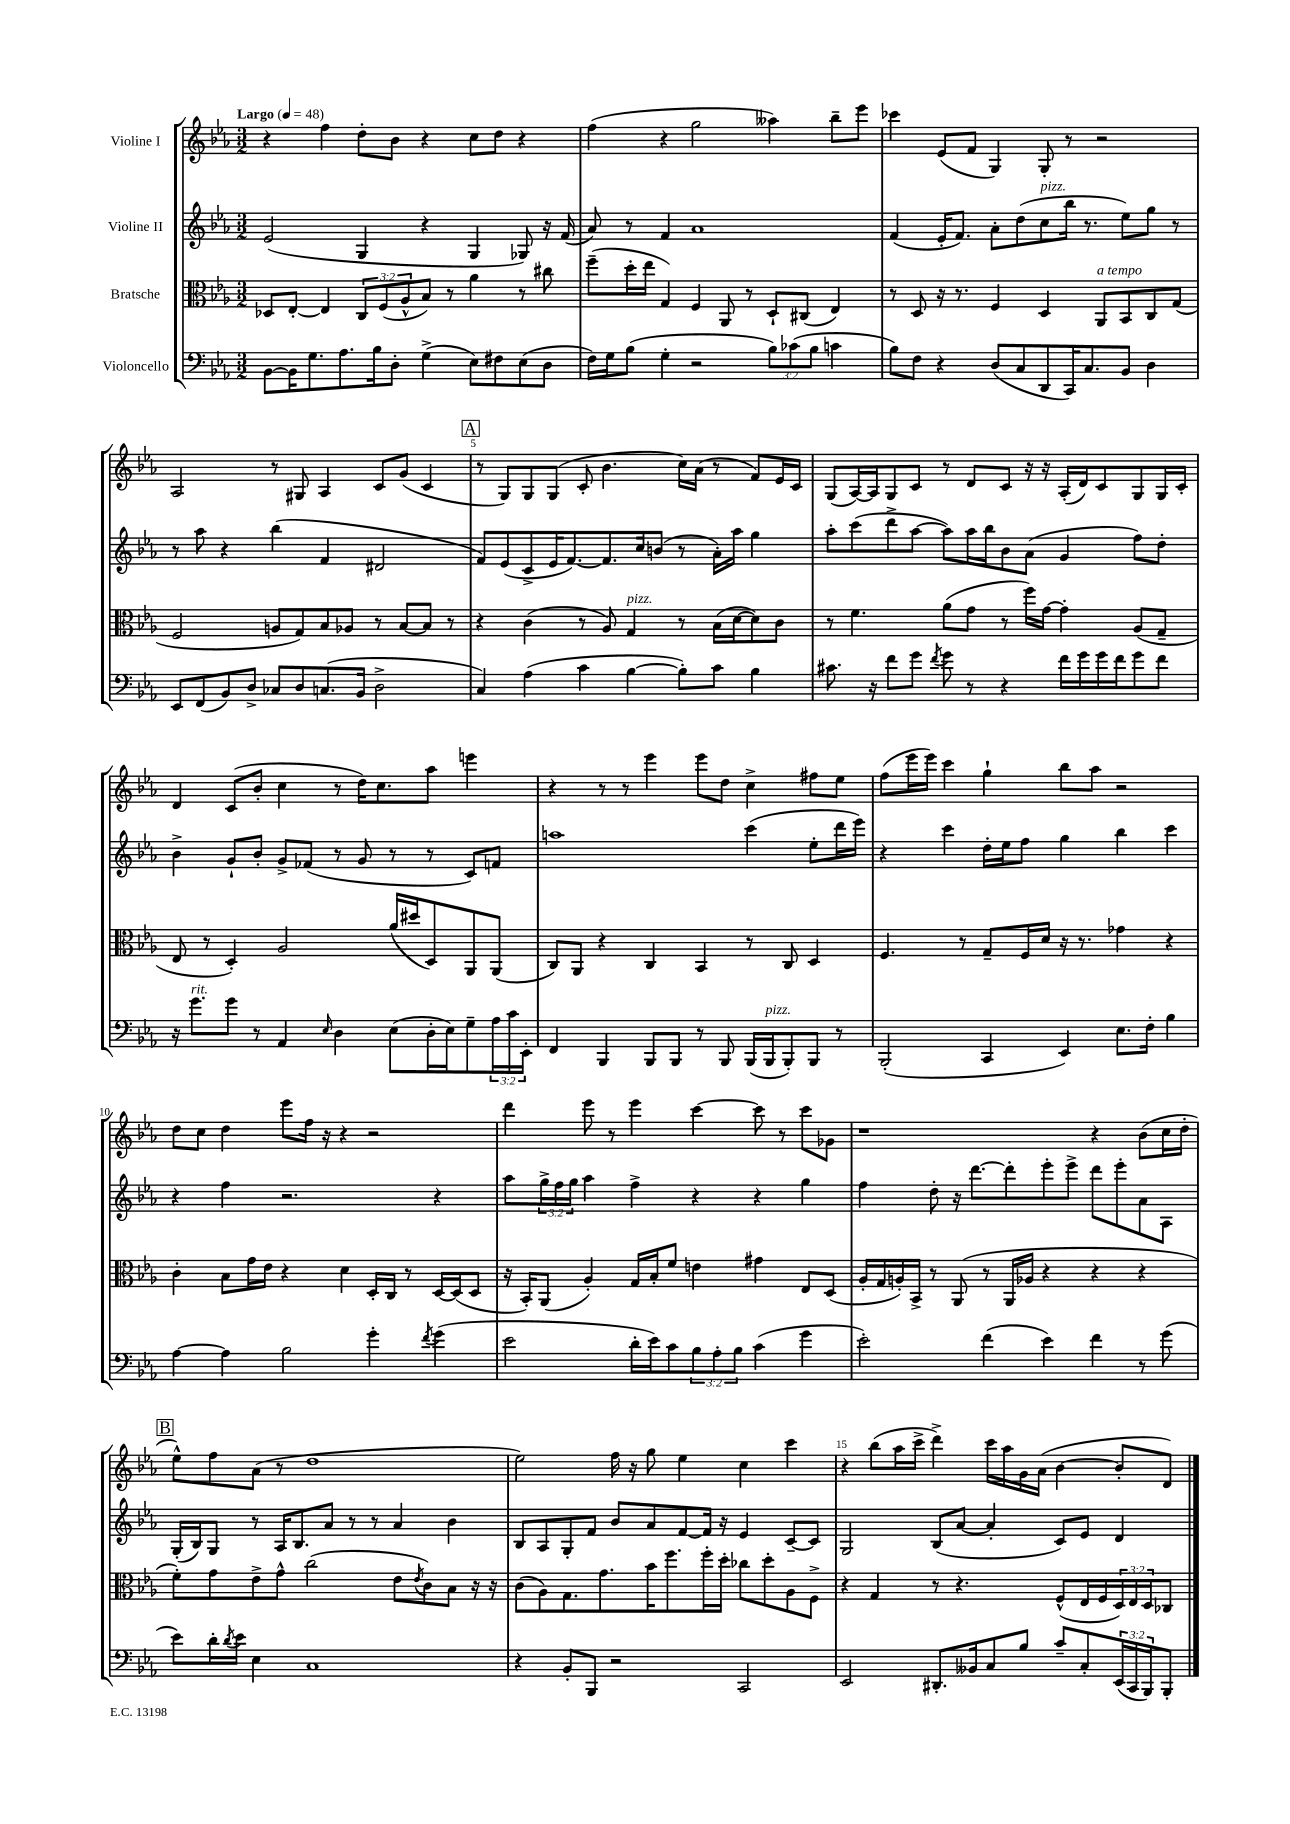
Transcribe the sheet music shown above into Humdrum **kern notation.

**kern	**kern	**kern	**kern
*part4	*part3	*part2	*part1
*staff4	*staff3	*staff2	*staff1
*I"Violoncello	*I"Bratsche	*I"Violine II	*I"Violine I
*clefF4	*clefC3	*clefG2	*clefG2
*k[b-e-a-]	*k[b-e-a-]	*k[b-e-a-]	*k[b-e-a-]
*M3/2	*M3/2	*M3/2	*M3/2
*MM48	*MM48	*MM48	*MM48
=1	=1	=1	=1
!	!	!	!LO:TX:a:B:t=Largo
[8BB-\L	8D-X/L	(2e-/	4r
16BB-\K]	[8E-'/J	.	.
8.G\	.	.	.
.	4E-/]	.	4ff\
8.A-\	.	.	.
.	12C/L	4G/	8dd'\L
16B-\k	.	.	.
.	(12F/	.	.
8D'\J	.	.	8b-\J
.	12A-^^/	.	.
(4G^\	8B-/J)	4r	4r
.	8r	.	.
8E-\L)	4a-\	4G/	8cc\L
8F#X\	.	.	8dd\J
(8E-\	8r	8G-X/)	4r
8D\J	8cc#X\	16r	.
.	.	(16f/	.
=2	=2	=2	=2
16F\LL)	(8ff~\L	8a-/)	(4ff\
16G\J	.	.	.
(8B-\J	16dd'\L	8r	.
.	16ee-\JJ	.	.
4G'\	4G/)	4f/	4r
2r	4F/	1a-	2gg\
.	8AA-/	.	.
.	8r	.	.
12B-\L)	8D`/L	.	4aa--X\)
(12c-X\	.	.	.
.	(8C#X/J	.	.
12B-\J	.	.	.
4cn\	4E-/)	.	8bb-~\L
.	.	.	8eee-\J
=3	=3	=3	=3
8B-\L)	8r	(4f/	4ccc-X\
8F\J	8D/	.	.
4r	16r	16e-'/KL	(8e-/L
.	8.r	8.f/J)	.
.	.	.	8f/J
(8D/L	4F/	8a-'\L	4G/)
8C/	.	(8dd\	.
!	!	!LO:TX:a:i:t=pizz.	!
8DD/	4D/	8cc\	8G'/
16CC/K)	.	16bb-\Jk	8r
8.C/	.	8.r	.
!	!LO:TX:a:i:t=a tempo	!	!
.	8AA-/L	.	2r
8BB-/J	8BB-/	8ee-\L)	.
4D\	8C/	8gg\J	.
.	(8G/J	8r	.
!!LO:LB:g=z
=4	=4	=4	=4
8EE-/L	2F/	8r	2A-/
(8FF/	.	8aa-\	.
8BB-/)	.	4r	.
8D^/J	.	.	.
8C-X/L	8An/L	(4bb-\	8r
8D/	8G/)	.	8G#X/
(8.Cn/	8B-/	4f/	4A-/
.	8A-X/J	.	.
16BB-/Jk	.	.	.
2D^\	8r	2d#X/	8c/L
.	[8B-/L	.	(8g/J
.	8B-/J]	.	4c/
.	8r	.	.
!!LO:REH:place=s1:t=A
=5	=5	=5	=5
4C/)	4r	8f/L)	8r
.	.	(8e-/	8G/L)
(4A-\	(4c\	8c^/	8G/
.	.	16e-/K	(8G/J
.	.	[8.f/)	.
4c\	8r	.	8c'/
.	8A-/)	8.f/]	4.b-\
!	!LO:TX:a:i:t=pizz.	!	!
[4B-\	4G/	.	.
.	.	16cc/k	.
.	.	(8bn/J	.
8B-'\L])	8r	8r	16cc\LL)
.	.	.	(16a-\JJ
8c\J	(16B-\LL	16a-'\LL)	8r
.	[16d\J	16aa-\JJ	.
4B-\	8d\])	4gg\	8f/L)
.	8c\J	.	16e-/L
.	.	.	16c/JJ
=6	=6	=6	=6
8.c#X\	8r	8aa-'\L	(8G/L
.	4.f\	(8ccc\	[16A-/L)
16r	.	.	16A-/J]
8f\L	.	8ddd^\	8G/
8g\J	.	[8aa-\J	8c/J
8qf/	.	.	.
8g\	(8a-\L	8aa-\L])	8r
8r	8g\J	16aa-\L	8d/L
.	.	16bb-\J	.
4r	8r	8b-\	8c/J
.	16ff\LL)	(8a-\J	16r
.	[16g\JJ	.	16r
16f\LL	4g'\]	4g/	(16A-'/LL
16g\	.	.	16d/J)
16g\	.	.	8c/
16f\J	.	.	.
8g\	(8A-/L	8ff\L)	8G/
8f\J	8G~/J	8dd'\J	16G/L
.	.	.	16c'/JJ
!!LO:LB:g=z
=7	=7	=7	=7
16r	8E-/	4b-^\	4d/
!LO:TX:a:i:t=rit.	!	!	!
8.g\L	.	.	.
.	8r	.	.
8g\J	4D'/)	8g`/L	(8c/L
8r	.	8b-'/J	8b-'/J
4AA-/	2A-/	8g^/L	4cc\
.	.	(8f-X/J	.
16qqE-/	.	.	.
4D\	.	8r	8r
.	.	8g/	16dd\KL)
.	.	.	8.cc\
(8E-\L	(16a-/LL	8r	.
.	16dd#X/J	.	.
16D'\L	8D/)	8r	8aa-\J
16E-\J)	.	.	.
8G~\	8AA-/	8c/L)	4eeen\
24A-\L	(8AA-/J	8fn/J	.
24c\	.	.	.
24EE-'\JJ	.	.	.
=8	=8	=8	=8
4FF/	8C/L)	1aan	4r
.	8AA-/J	.	.
4BBB-/	4r	.	8r
.	.	.	8r
8BBB-/L	4C/	.	4eee-\
8BBB-/J	.	.	.
8r	4BB-/	.	8eee-\L
8BBB-/	.	.	8dd\J
(16BBB-/LL	8r	(4ccc\	4cc^\
!LO:TX:a:i:t=pizz.	!	!	!
16BBB-/J	.	.	.
8BBB-'/)	8C/	.	.
8BBB-/J	4D/	8ee-'\L	8ff#X\L
8r	.	16ddd\L	8ee-\J
.	.	16eee-\JJ)	.
=9	=9	=9	=9
(2BBB-'/	4.F/	4r	(8ff\L
.	.	.	16eee-\L
.	.	.	16eee-\JJ)
.	.	4ccc\	4ccc\
.	8r	.	.
4CC/	8G~/L	16dd'\LL	4gg`\
.	.	16ee-\J	.
.	16F/L	8ff\J	.
.	16d/JJ	.	.
4EE-/)	16r	4gg\	8bb-\L
.	8.r	.	.
.	.	.	8aa-\J
8.E-\L	4g-X\	4bb-\	2r
16F'\Jk	.	.	.
4B-\	4r	4ccc\	.
!!LO:LB:g=z
=10	=10	=10	=10
[4A-\	4c'\	4r	8dd\L
.	.	.	8cc\J
4A-\]	8B-\L	4ff\	4dd\
.	16g\L	.	.
.	16e-\JJ	.	.
2B-\	4r	2.r	8eee-\L
.	.	.	16ff\Jk
.	.	.	16r
.	4d\	.	4r
4g'\	16D'/LL	.	2r
.	16C/JJ	.	.
.	8r	.	.
8qf/	.	.	.
(4g\	[16D/LL	4r	.
.	(16D/J]	.	.
.	8D/J	.	.
=11	=11	=11	=11
2e-\	16r	8aa-\L	4ddd\
.	16BB-'/KL)	.	.
.	(8AA-/J	24gg^\L	.
.	.	24ff\	.
.	.	24gg\JJ	.
.	4A-'/)	4aa-\	8eee-\
.	.	.	8r
16d'\LL	16G/LL	4ff^\	4eee-\
16e-\J)	16B-'/J	.	.
8c\	8f/J	.	.
12B-\	4en\	4r	[4ccc\
12A-'\	.	.	.
12B-\J	.	.	.
(4c\	4g#X\	4r	8ccc\]
.	.	.	8r
4g\	8E-/L	4gg\	8ccc\L
.	(8D/J	.	8g-X\J
=12	=12	=12	=12
2e-'\)	16A-'/LL	4ff\	1r
.	16G/	.	.
.	16An'/)	.	.
.	16BB-^/JJ	.	.
.	8r	8dd'\	.
.	(8AA-/	16r	.
.	.	[8.ddd\L	.
(4f\	8r	.	.
.	16AA-/LL	8ddd'\]	.
.	16A-X/JJ	.	.
4e-\)	4r	8eee-'\	.
.	.	8eee-^\J	.
4f\	4r	8ddd\L	4r
.	.	8eee-'\	.
8r	4r	8a-\	(8b-\L
(8g\	.	8A-\J	16cc\L
.	.	.	16dd'\JJ
!!LO:LB:g=z
!!LO:REH:place=s1:t=B
=13	=13	=13	=13
8e-\L)	8f'\L)	(16G'/LL	8ee-^^\L)
.	.	16B-/J)	.
16d'\L	8g\	8G/J	8ff\
8qd/	.	.	.
16e-\JJ	.	.	.
4E-\	8e-^\	8r	(8a-\J
.	8g^^\J	16A-/KL	8r
.	.	8.B-/	.
1C	(2cc\	.	1dd
.	.	8a-/J	.
.	.	8r	.
.	.	8r	.
.	8e-\L	4a-/	.
.	8qe-/	.	.
.	8c\)	.	.
.	8B-\J	4b-\	.
.	16r	.	.
.	16r	.	.
=14	=14	=14	=14
4r	(8c\L	8B-/L	2ee-\)
.	8A-\)	8A-/	.
8BB-'/L	8.G\	8G'/	.
8BBB-/J	.	8f/J	.
.	8.g\	.	.
2r	.	8b-/L	16ff\
.	.	.	16r
.	16b-\K	8a-/	8gg\
.	8.ff\	.	.
.	.	[8f/	4ee-\
.	16ff'\L	16f/Jk]	.
.	16dd'\JJ	16r	.
2CC/	8cc-X\L	4e-/	4cc\
.	8dd'\	.	.
.	8A-\	[8c~/L	4ccc\
.	8F^\J	8c/J]	.
=15	=15	=15	=15
2EE-/	4r	2G/	4r
.	4G/	.	(8bb-\L
.	.	.	16aa-\L
.	.	.	16ccc^\JJ
8.DD#X'/L	8r	(8B-/L	4ddd^\)
.	4.r	[8a-/J	.
16BB--X/k	.	.	.
8C/	.	4a-'/]	16ccc\LL
.	.	.	16aa-\
8B-/J	.	.	16g\
.	.	.	(16a-\JJ
8c~/L	(8F^^/L	8c/L)	[4b-\
8C'/	16E-/L	8e-/J	.
.	16F/	.	.
(24EE-/L	24D/)	4d/	8b-'/L]
24CC/	24E-/	.	.
24BBB-/J)	24D/J	.	.
8BBB-'/J	8C-X/J	.	8d/J)
==	==	==	==
*-	*-	*-	*-
